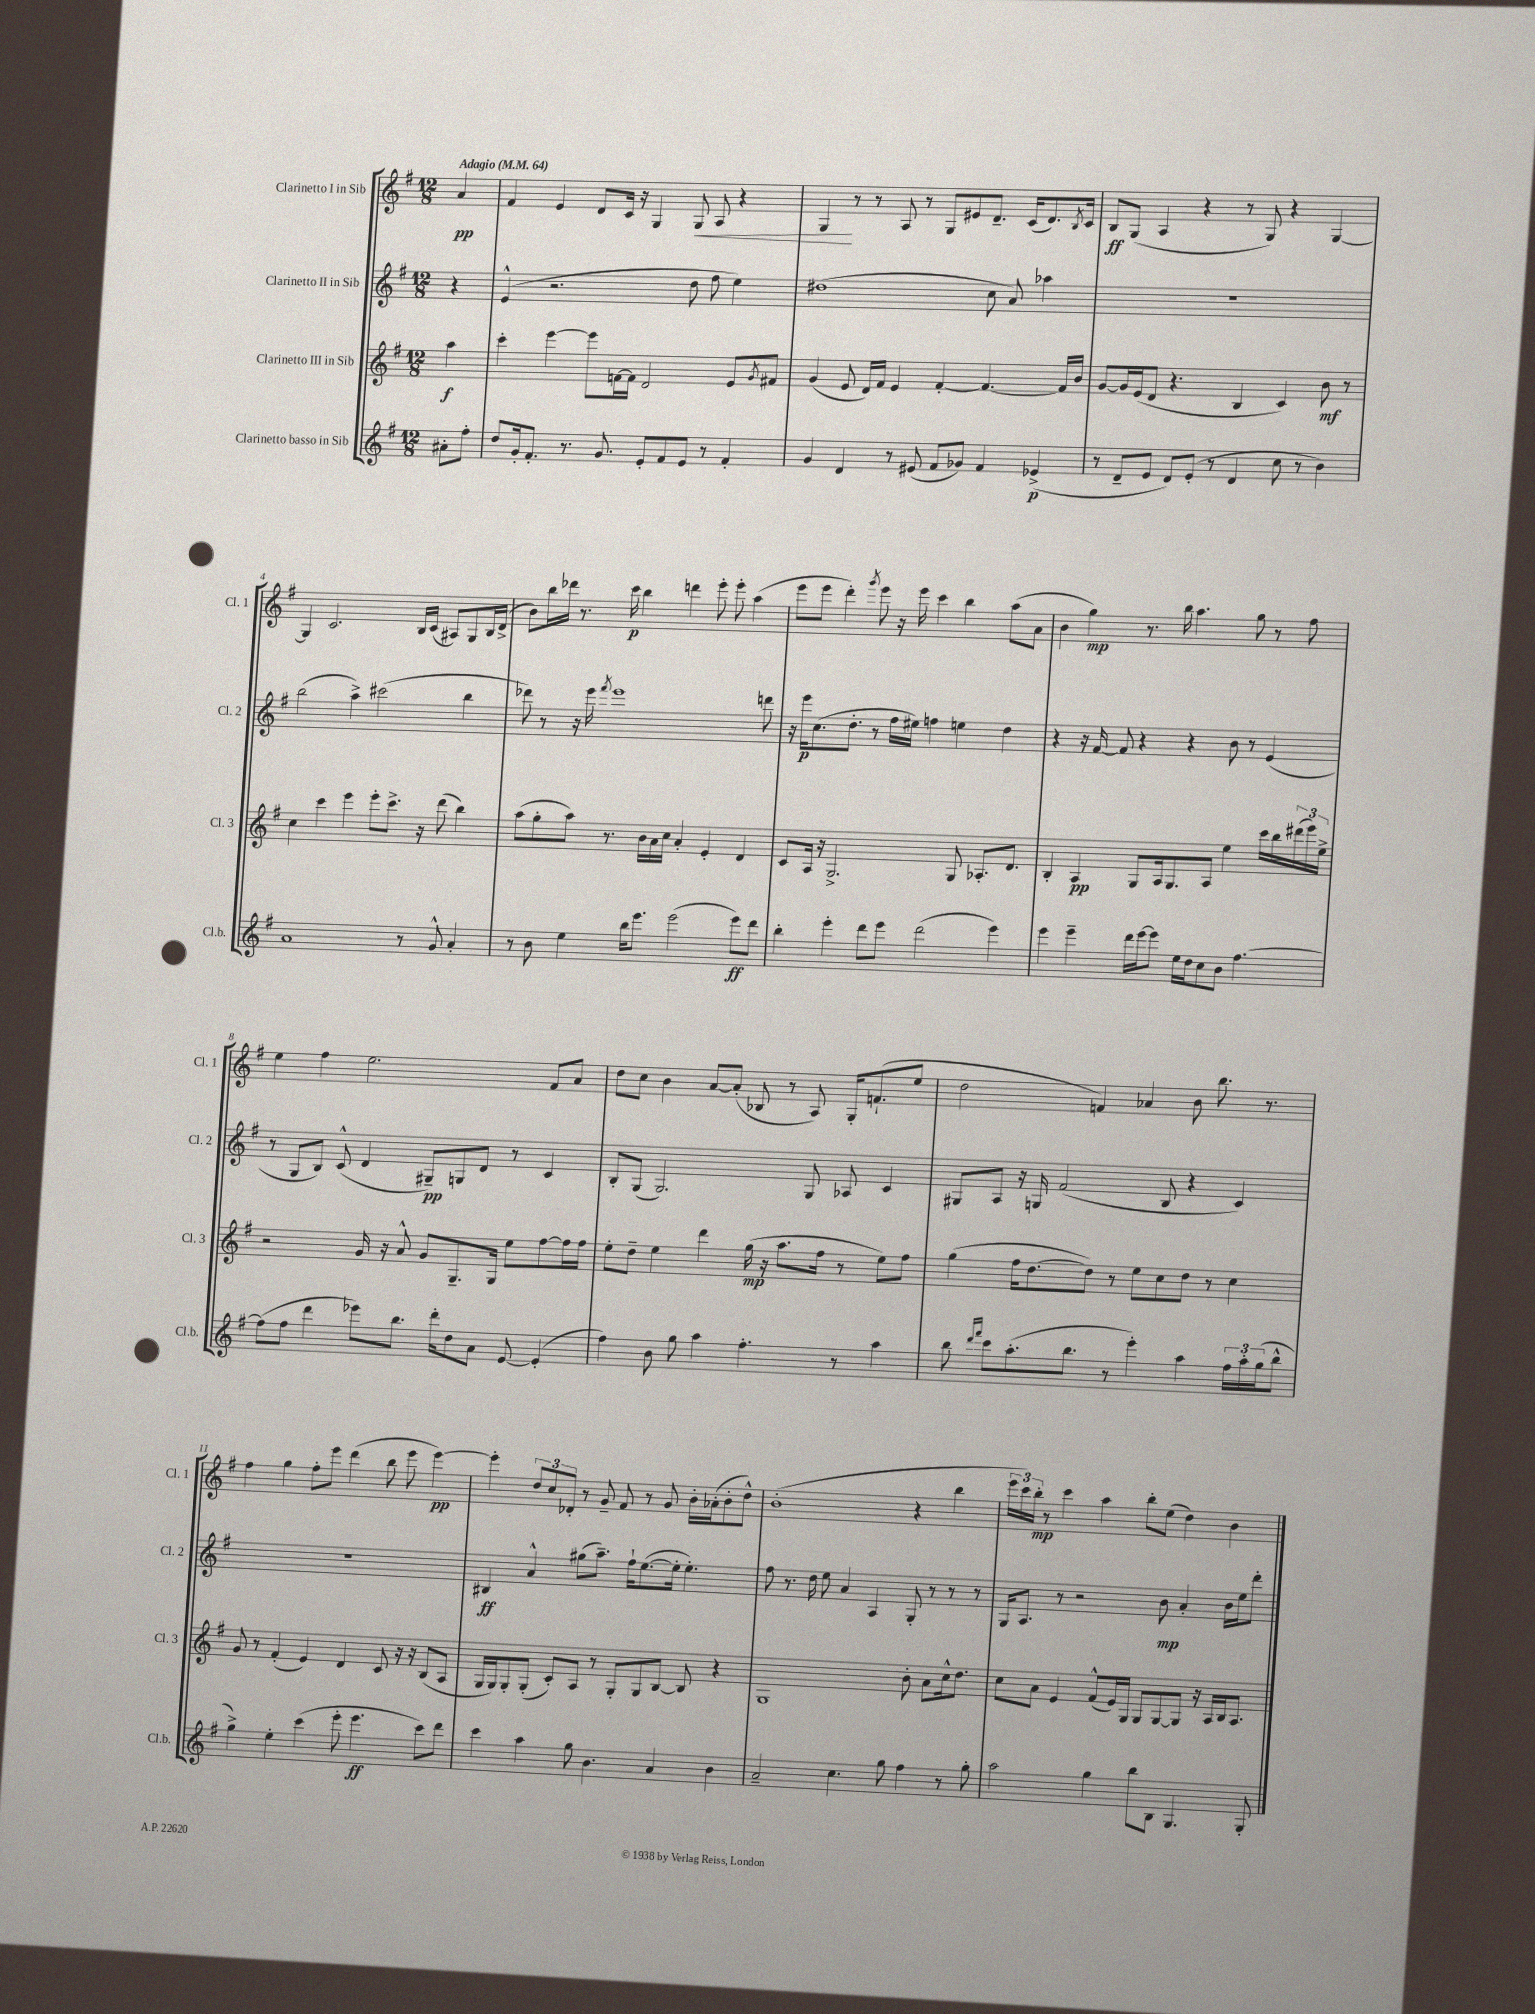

**kern	**kern	**kern	**kern
*staff4	*staff3	*staff2	*staff1
*clefG2	*clefG2	*clefG2	*clefG2
*k[f#]	*k[f#]	*k[f#]	*k[f#]
*M12/8	*M12/8	*M12/8	*M12/8
*MM64	*MM64	*MM64	*MM64
8a#'	4aa	4r	4a
8ff#'	.	.	.
=	=	=	=
8dd	4ccc'	(4e^^	4f#
16g'	.	.	.
8.f#'	.	.	.
.	[4eee	2.r	4e
8.r	.	.	.
.	8eee]	.	8d
8.g	.	.	.
.	[16f	.	16c
.	16f]	.	16r
8e'	2d	.	4G
8f#	.	.	.
8e	.	8dd	8G
8r	.	8ff#	8A
4f#'	8e	4ee)	4r
.	8qg	.	.
.	8f#	.	.
=	=	=	=
4g	(4g	(1dd#	4G
4d	8e	.	8r
.	16d)	.	8r
.	16f#	.	.
8r	4e	.	8A
(8e#	.	.	8r
8f#	[4f#'	.	8G
8g-)	.	.	8e#
4f#	4.f#_	8cc	8.d~
.	.	8a)	.
.	.	.	(16c
(4e-^	.	4aa-	8.d)
.	16f#]	.	.
.	.	.	8qB
.	16b	.	16c
=	=	=	=
8r	[8g	1.r	8B
8d~	16g]	.	(8G
.	(16e	.	.
8e	8d	.	4A
8d)	4.r	.	.
(8e'	.	.	4r
8r	.	.	.
4d	4B	.	8r
.	.	.	8G)
8cc	4c)	.	4r
8r	.	.	.
4b)	8b	.	[4G
.	8r	.	.
=	=	=	=
1a	4cc	(2bb	4G]
.	4ccc	.	2.c
.	4eee	4aa^)	.
.	8eee'	(2ccc#	.
.	8.ccc^	.	.
8r	.	.	16B
.	16r	.	(16c
8g^^	(8ddd	.	8A#)
4a'	4bb)	4bb	8G
.	.	.	16B
.	.	.	(16d^
=	=	=	=
8r	(8aa	8ddd-)	8b)
8b	8gg'	8r	16bb
.	.	.	16ddd-
4ee	8aa)	16r	8.r
.	.	16eee	.
.	.	8qfff#	.
.	8.r	1eee	.
.	.	.	16ccc
16bb	.	.	4bb
8.eee	16b	.	.
.	16a	.	.
.	16cc	.	.
(2eee	4a'	.	4ddd
.	4e'	.	8eee'
.	.	.	8eee'
8eee)	4d	.	(4aa
8ddd	.	8ddd	.
=	=	=	=
4bb'	8c	16r	8eee
.	.	16eee	.
.	16A	(8.cc	8eee
.	16r	.	.
4eee'	2.G^	.	4ddd')
.	.	8.dd'	.
.	.	.	8qggg
8ddd	.	8r	8eee
8eee	.	16ff#	16r
.	.	16ee#)	16eee
(2ddd	.	4ff	4ccc
.	8G	4ee	4bb
.	8.A-'	.	.
4eee)	.	4dd	(8aa
.	8.d	.	.
.	.	.	8a
=	=	=	=
4eee	4B'	4r	4b
4eee~	4A	16r	4gg)
.	.	[16f#	.
.	.	8f#]	.
16ddd	8G	4r	8.r
[16eee	.	.	.
8eee]	16A	.	.
.	8.G	.	16bb
16ee	.	4r	4.aa
16dd	.	.	.
8cc	8A	.	.
8b	4ee	8b	.
[4.ff#	.	8r	8gg
.	16ccc	(4e	8r
.	16bb	.	.
.	(24ddd#	.	8ff#
.	24eee)	.	.
.	24ee^	.	.
=	=	=	=
(8ff#]	2r	8r	4ee
8ff#	.	8G	.
4ddd	.	8B)	4ff#
.	.	(8c^^	.
8eee-)	16g	4d	2.ee
.	16r	.	.
8.bb	8a^^	.	.
.	8g	8G#~)	.
16ddd'	.	.	.
8dd	8.G~	8G	.
8a	.	8d	.
.	16G	.	.
[8e	8ee	8r	.
(4e']	[8ff#	4c	8f#
.	16ff#]	.	8a
.	16ff#	.	.
=	=	=	=
4ff#)	8ee'	8B'	8dd
.	8dd~	(8G	8cc
8b	4ee	2.G)	4b
8gg	.	.	.
4aa	4ddd	.	[8a
.	.	.	(8a']
4.ff#'	(16gg	.	8B-
.	16r	.	.
.	8.aa	.	8r
.	.	8G	8A)
.	16ff#	.	.
8r	8r	8A-	16G'
.	.	.	(8.f`
4aa	8ee)	4c	.
.	8ff#	.	8ee
=	=	=	=
8bb	(4gg	8G#	2dd
16qqddd	.	.	.
16qqfff#	.	.	.
8ccc	.	8A	.
(8.aa'	16ff#	16r	.
.	[8.dd	16G	.
.	.	(2f#	.
8.bb	.	.	.
.	8dd])	.	4f)
8r	8r	.	.
4eee')	8ee	.	4a-
.	8cc	8B	.
4aa	8dd	4r	8b
.	8r	.	8.bb
24ff#	4cc	4c)	.
24aa'	.	.	.
.	.	.	8.r
(24gg	.	.	.
8bb^^	.	.	.
=	=	=	=
4gg^)	8g	1.r	4ff#
.	8r	.	.
4ee'	(4f#'	.	4gg
(4ccc	4e)	.	8ff#'
.	.	.	8eee
8eee'	4d	.	(4ddd
4.eee	.	.	.
.	8c	.	8bb
.	16r	.	8eee
.	16r	.	.
8ccc)	(8B	.	[4eee)
8ddd	8A	.	.
=	=	=	=
4ccc	16G	4B#	4eee']
.	16G)	.	.
.	8G'	.	.
4aa	(8G'	4a^^	12dd
.	.	.	12cc
.	8c')	.	.
.	.	.	12d-'
8gg	8A	(8gg#	8r
4.b	8r	8.aa~)	8g~
.	8G'	.	8f#
.	.	16ff#`	.
.	8G	([8.ee	8r
4a	[8B	.	8g
.	.	16ee']	.
.	8B]	4.ee')	16b'
.	.	.	(16a-'
4b	4r	.	8b'
.	.	.	8dd^^)
=	=	=	=
2a~	1G	8ff#	(1b'
.	.	8.r	.
.	.	16dd	.
.	.	8ee	.
4.cc	.	4a	.
.	.	4A	.
8gg	.	.	.
4ff#	8b'	8G'	4r
.	8a	8r	.
8r	16cc^^	8r	4bb
.	8.dd	.	.
8gg'	.	8r	.
=	=	=	=
2aa	8cc	16G	24eee
.	.	.	24ccc)
.	.	8.A	.
.	.	.	24bb'
.	8a	.	8r
.	4e	8r	4ccc
.	.	2r	.
4gg	(8f#^^	.	4aa
.	16e)	.	.
.	16G	.	.
8bb	8G	.	8bb'
8B	[8G	8b	(8ee
4.G	8G]	4a'	4dd)
.	16r	.	.
.	16A	.	.
.	16B	16b	4b
.	8.A	16ee	.
8G'	.	8ddd'	.
==	==	==	==
*-	*-	*-	*-
